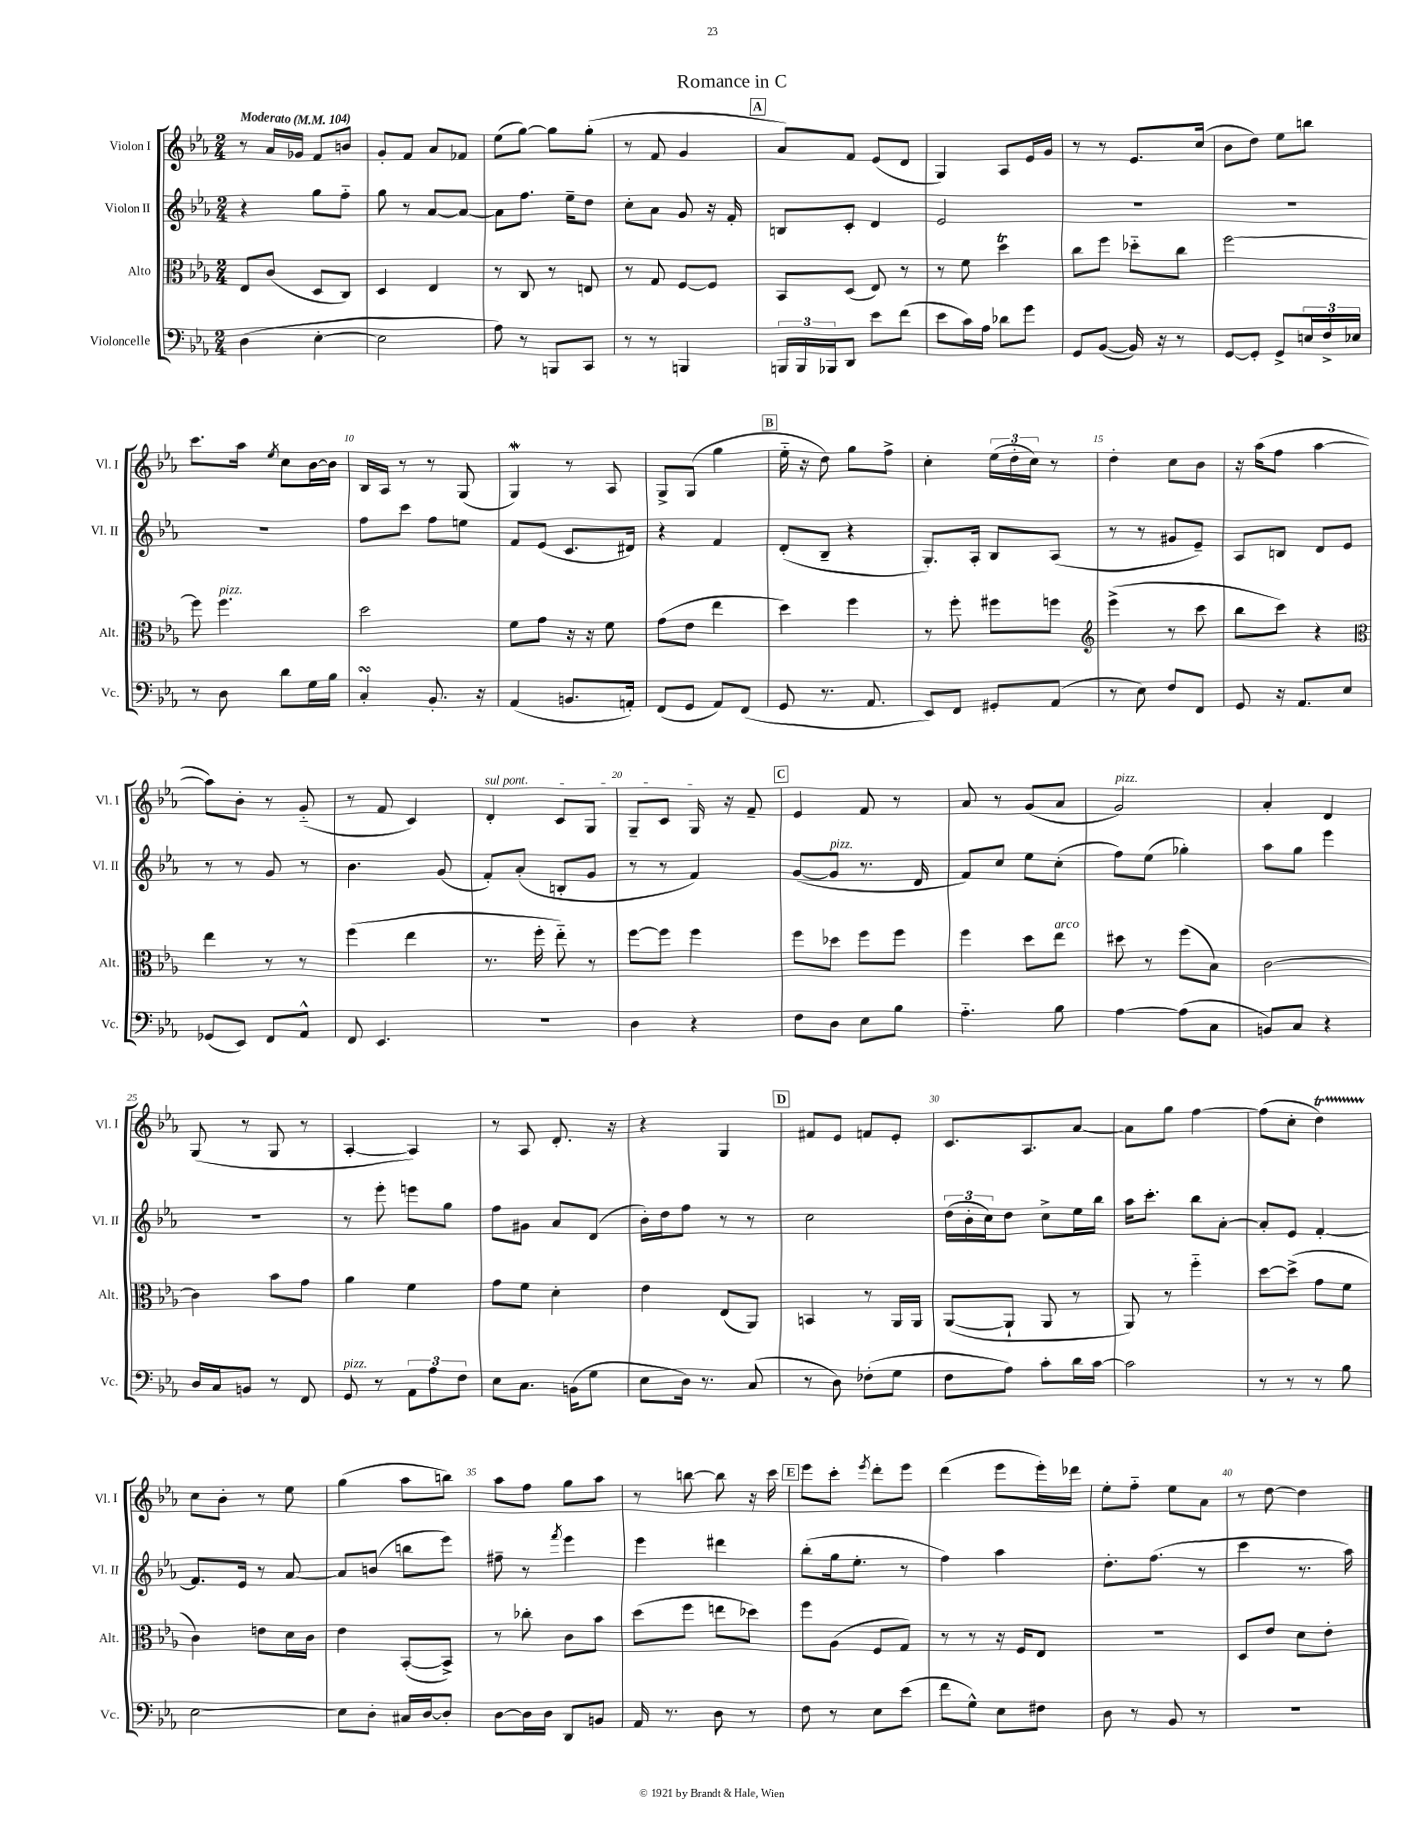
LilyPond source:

\header { title = "Romance in C" }
<<
\new StaffGroup <<
\new Staff = "s0" \with { instrumentName = "Violon I" shortInstrumentName = "Vl. I" } {
    \clef treble \key ees \major \numericTimeSignature \time 2/4 \tempo "Moderato" 4 = 104
    r8 aes'16 ges'16 f'8 b'8 |
    g'8-. f'8 aes'8 fes'8 |
    ees''8( g''8~) g''8 g''8-.( |
    r8 f'8 g'4 |
    \mark \markup { \box "A" } aes'8) f'8 ees'8( d'8 |
    g4) aes8 ees'16 g'16 |
    r8 r8 ees'8. c''16( |
    bes'8 d''8) ees''8 b''8 |
    c'''8. aes''16 \acciaccatura { ees''8 } c''8 bes'16~ bes'16 |
    bes16 aes16 r8 r8 g8( |
    g4\mordent) r8 aes8 |
    g8-> g8( g''4 |
    \mark \markup { \box "B" } ees''16-_ r16 d''8) g''8 f''8-> |
    c''4-. \tuplet 3/2 { ees''16( d''16-. c''16) } r8 |
    d''4-. c''8 bes'8 |
    r16 aes''16( f''8 aes''4~ |
    aes''8) bes'8-. r8 g'8-_( |
    r8 f'8 c'4) |
    \once \override TextSpanner.bound-details.left.text = \markup { \italic "sul pont." } d'4-.\startTextSpan c'8 g8 |
    g8-- c'8 g16\stopTextSpan r16 f'8-- |
    \mark \markup { \box "C" } ees'4 f'8 r8 |
    aes'8 r8 g'8( aes'8 |
    g'2^\markup { \italic "pizz." }) |
    aes'4-. d'4 |
    g8( r8 g8 r8 |
    aes4~-. aes4) |
    r8 aes8 d'8.-. r16 |
    r4 g4 |
    \mark \markup { \box "D" } fis'8 ees'8 f'8 ees'8-. |
    c'8. aes8. aes'8~ |
    aes'8 g''8 f''4~ |
    f''8( c''8-. d''4\startTrillSpan) |
    c''8\stopTrillSpan bes'8-. r8 ees''8 |
    g''4( aes''8 b''8) |
    aes''8 f''8 g''8 aes''8 |
    r8 b''8~ b''8 r16 c'''16 |
    \mark \markup { \box "E" } ees'''8 c'''8-. \acciaccatura { ees'''8 } d'''8-. ees'''8 |
    d'''4( ees'''8 ees'''16-.) des'''16 |
    ees''8-. f''8-_ ees''8 aes'8 |
    r8 d''8~ d''4 \bar "|." |
}
\new Staff = "s1" \with { instrumentName = "Violon II" shortInstrumentName = "Vl. II" } {
    \clef treble \key ees \major \numericTimeSignature \time 2/4
    r4 g''8 f''8-_ |
    g''8 r8 aes'8~ aes'8~ |
    aes'8 f''8. ees''16-- d''8 |
    c''8-. aes'8 g'8 r16 f'16-. |
    \mark \markup { \box "A" } b8 c'8-. d'4 |
    ees'2 |
    R2 |
    R2 |
    R2 |
    f''8 c'''8 f''8 e''8 |
    f'8 ees'8( c'8. dis'16) |
    r4 f'4 |
    \mark \markup { \box "B" } d'8-.( bes8-- r4 |
    g8.-.) aes16-. bes8 aes8( |
    r8 r8 gis'8 ees'8--) |
    aes8 b8 d'8 ees'8 |
    r8 r8 g'8 r8 |
    bes'4. g'8( |
    f'8-.) aes'8-.( b8-. g'8 |
    r8 r8 f'4) |
    \mark \markup { \box "C" } g'8~( g'8^\markup { \italic "pizz." } r8. d'16 |
    f'8) c''8 ees''8 c''8-.( |
    f''8) ees''8( ges''4-.) |
    aes''8 g''8 ees'''4 |
    R2 |
    r8 ees'''8-. e'''8 g''8 |
    f''8 gis'8 aes'8 d'8( |
    bes'16-.) d''16 f''8 r8 r8 |
    \mark \markup { \box "D" } c''2 |
    \tuplet 3/2 { d''16( bes'16-. c''16) } d''8 c''8-> ees''16 bes''16 |
    aes''16 c'''8.-. bes''8 aes'8~-. |
    aes'8-. ees'8 f'4~-. |
    f'8. ees'16 r8 aes'8~ |
    aes'8 b'8( b''8 ees'''8) |
    fis''8-- r8 \acciaccatura { f'''8 } ees'''4 |
    ees'''4 dis'''4 |
    \mark \markup { \box "E" } bes''8-.( g''16 ees''8.-. r8 |
    f''4) aes''4 |
    d''8.-. f''8.( r8 |
    c'''4 r8. aes''16) \bar "|." |
}
\new Staff = "s2" \with { instrumentName = "Alto" shortInstrumentName = "Alt." } {
    \clef alto \key ees \major \numericTimeSignature \time 2/4
    ees8 c'8( d8 c8) |
    d4 ees4 |
    r8 c8 r8 e8 |
    r8 g8 f8~ f8 |
    \mark \markup { \box "A" } bes,8 d8( ees8) r8 |
    r8 f'8 d''4\trill |
    c''8 f''8 des''8-_ c''8 |
    f''2~ |
    f''8 f''4.^\markup { \italic "pizz." } |
    d''2 |
    f'8 g'8 r16 r16 f'8 |
    g'8( ees'8 ees''4 |
    \mark \markup { \box "B" } d''4) f''4 |
    r8 f''8-. fis''8 f''8 |
    \clef treble ees'''4->( r8 c'''8 |
    bes''8 c'''8) r4 |
    \clef alto ees''4 r8 r8 |
    f''4( ees''4 |
    r8. f''16-. ees''8-_) r8 |
    f''8~ f''8 f''4 |
    \mark \markup { \box "C" } f''8 des''8 f''8 f''8 |
    f''4 d''8 ees''8^\markup { \italic "arco" } |
    dis''8 r8 f''8( bes8) |
    c'2~ |
    c'4 bes'8 g'8 |
    aes'4 f'4 |
    g'8 f'8 d'4-. |
    ees'4 ees8( aes,8) |
    \mark \markup { \box "D" } b,4 r8 aes,16 aes,16 |
    aes,8~( aes,8-! aes,8 r8 |
    aes,8) r8 f''4-_ |
    d''8~ d''8->( g'8 f'8 |
    c'4) e'8 d'16 c'16 |
    ees'4 bes,8~-.( bes,8->) |
    r8 ces''8-. c'8 bes'8 |
    d''8( f''8 e''8 des''8) |
    \mark \markup { \box "E" } f''8 aes8( f8 g8) |
    r8 r8 r16 f16 ees8 |
    R2 |
    d8 ees'8 d'8 ees'8-. \bar "|." |
}
\new Staff = "s3" \with { instrumentName = "Violoncelle" shortInstrumentName = "Vc." } {
    \clef bass \key ees \major \numericTimeSignature \time 2/4
    d4( ees4~-. |
    ees2 |
    aes8) r8 b,,8 c,8 |
    r8 r8 b,,4 |
    \mark \markup { \box "A" } \tuplet 3/2 { b,,16 b,,16 bes,,16 } d,8 ees'8 f'8( |
    ees'8 c'16) aes16 des'8 g'8 |
    g,8 bes,8~( bes,16) r16 r8 |
    g,8~ g,8-. g,8-> \tuplet 3/2 { e16 f16-> ees16 } |
    r8 d8 d'8 g16 bes16 |
    c4-.\turn bes,8.-. r16 |
    aes,4( b,8. a,16-.) |
    f,8( g,8 aes,8) f,8( |
    \mark \markup { \box "B" } g,8 r8. aes,8. |
    ees,8) f,8 gis,8-. aes,8( |
    r8 ees8) f8 f,8 |
    g,8 r16 aes,8. ees8 |
    ges,8( ees,8) f,8 aes,8-^ |
    f,8 ees,4. |
    R2 |
    d4 r4 |
    \mark \markup { \box "C" } f8 d8 ees8 bes8 |
    aes4.-_ bes8 |
    aes4~ aes8( c8 |
    b,8) c8 r4 |
    d16 c16 b,8 r8 f,8 |
    g,8^\markup { \italic "pizz." } r8 \tuplet 3/2 { aes,8 aes8 f8 } |
    ees8 c8. b,16( g8 |
    ees8 d16) r8. c8( |
    \mark \markup { \box "D" } r8 d8) fes8-.( g8 |
    f8 aes8) c'8-. d'16 c'16~ |
    c'2 |
    r8 r8 r8 bes8 |
    ees2~ |
    ees8 d8-. cis16 d16~ d8-. |
    d8~ d16 d16 d,8 b,8 |
    aes,16 r8. d8 r8 |
    \mark \markup { \box "E" } f8 r8 ees8 ees'8( |
    f'8 g8-^) ees8 fis8 |
    d8 r8 bes,8 r8 |
    R2 \bar "|." |
}
>>
>>
\layout { \context { \Score \override BarNumber.break-visibility = ##(#f #t #t) barNumberVisibility = #(every-nth-bar-number-visible 5) } }
